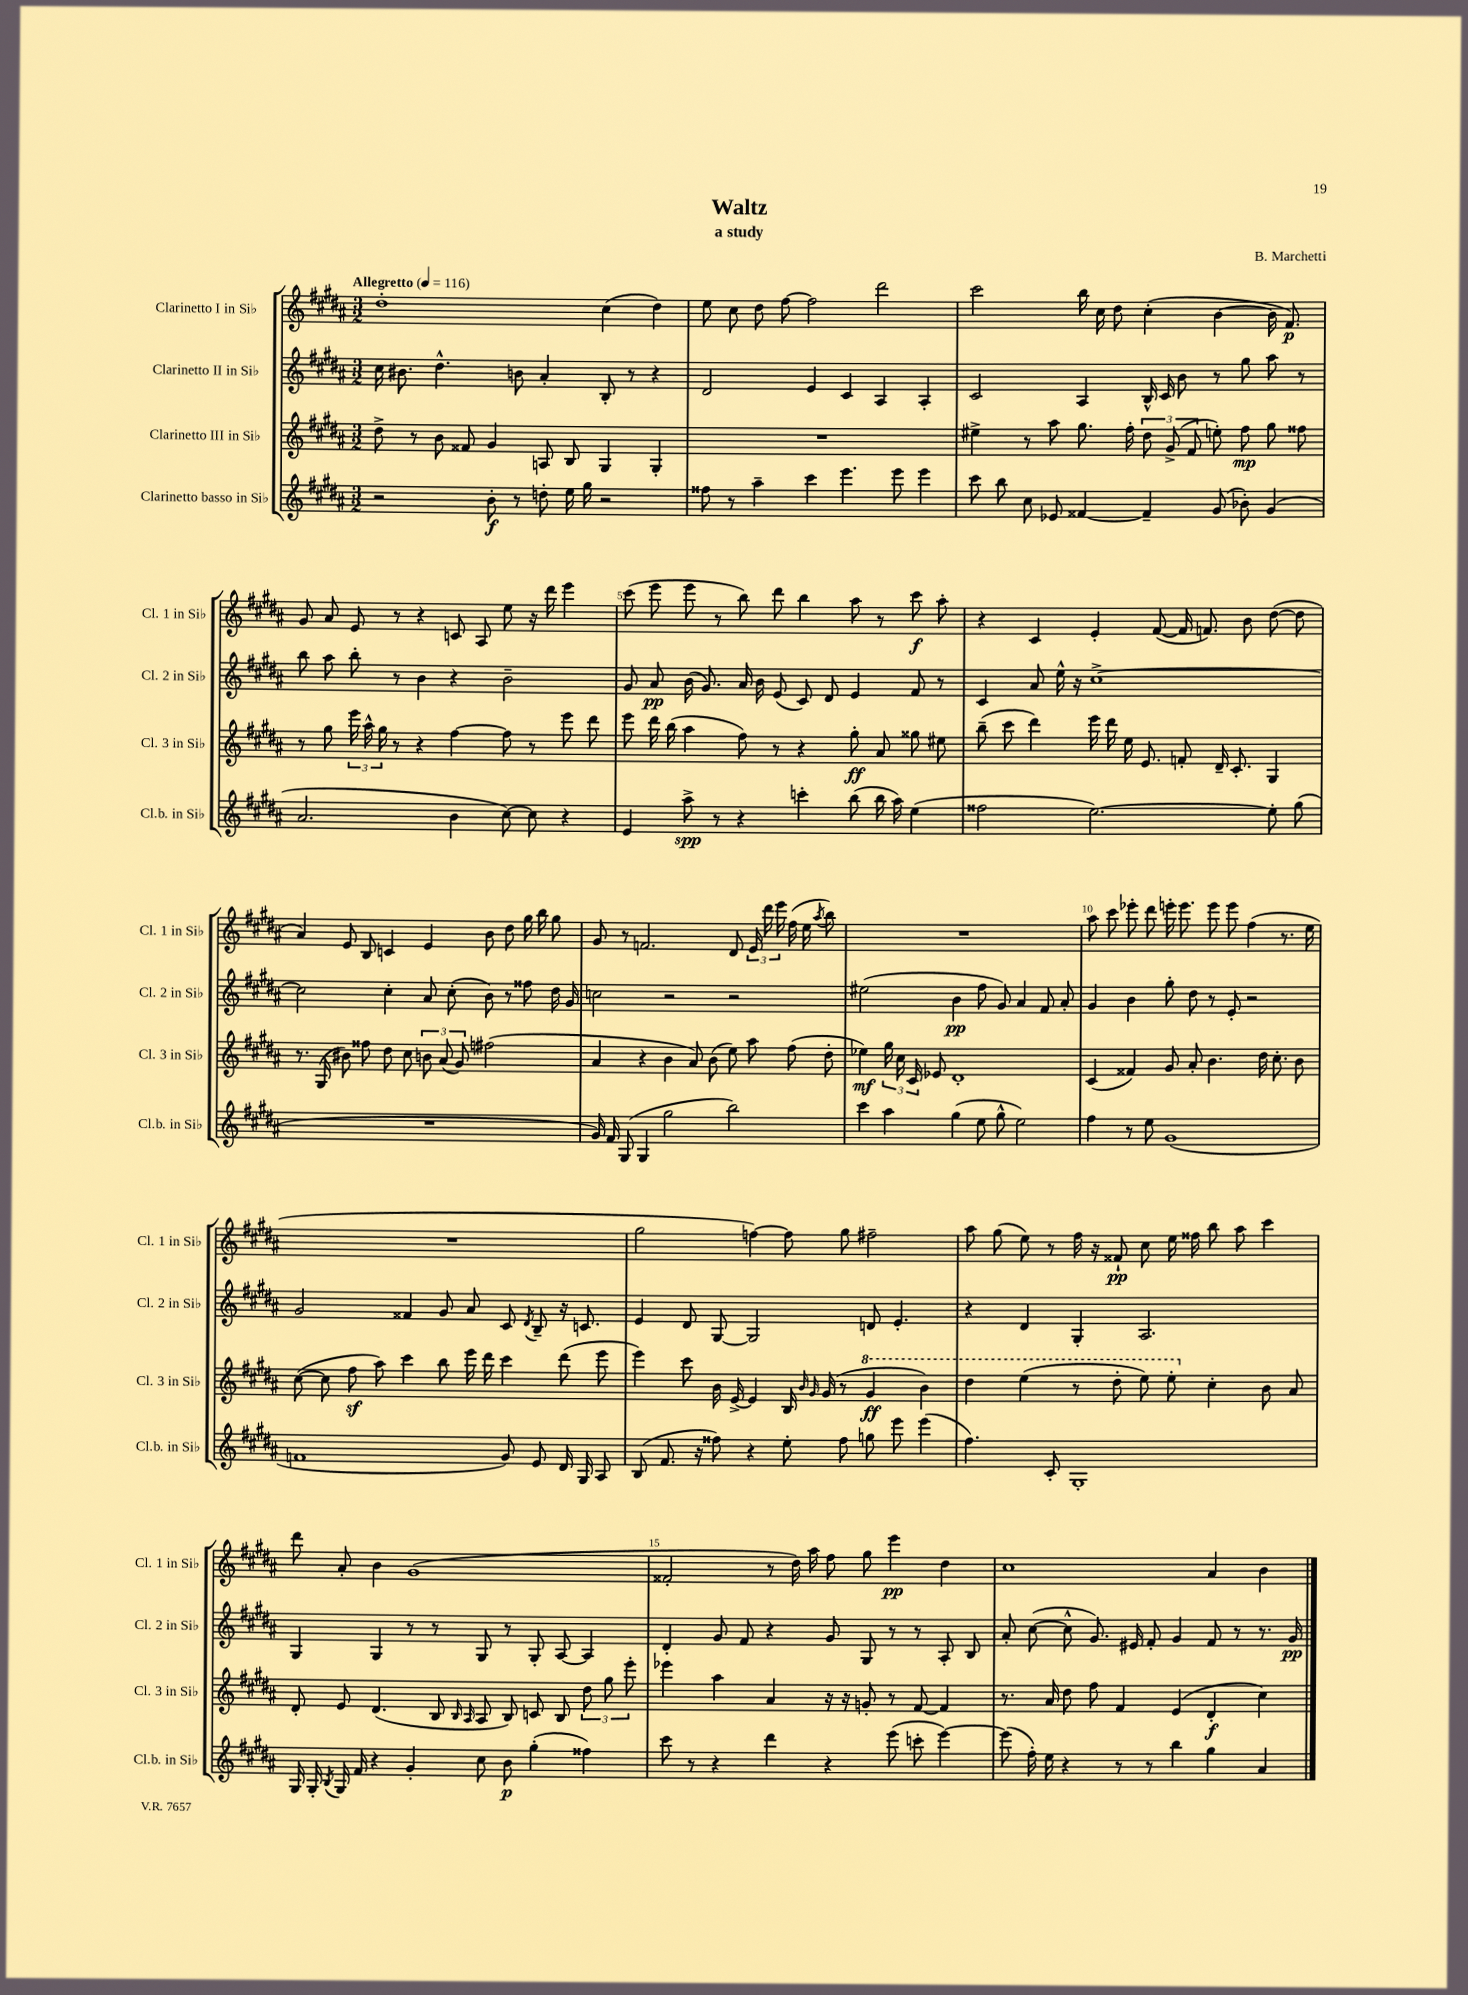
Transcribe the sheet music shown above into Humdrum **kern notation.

**kern	**dynam	**kern	**dynam	**kern	**dynam	**kern	**dynam
*part4	*part4	*part3	*part3	*part2	*part2	*part1	*part1
*staff4	*staff4	*staff3	*staff3	*staff2	*staff2	*staff1	*staff1
*I"Clarinetto basso in Si♭	*	*I"Clarinetto III in Si♭	*	*I"Clarinetto II in Si♭	*	*I"Clarinetto I in Si♭	*
*I'Cl.b. in Si♭	*	*I'Cl. 3 in Si♭	*	*I'Cl. 2 in Si♭	*	*I'Cl. 1 in Si♭	*
*clefG2	*	*clefG2	*	*clefG2	*	*clefG2	*
*k[f#c#g#d#a#]	*	*k[f#c#g#d#a#]	*	*k[f#c#g#d#a#]	*	*k[f#c#g#d#a#]	*
*M3/2	*	*M3/2	*	*M3/2	*	*M3/2	*
*MM116	*	*MM116	*	*MM116	*	*MM116	*
=1	=1	=1	=1	=1	=1	=1	=1
!	!	!	!	!	!	!LO:TX:a:B:t=Allegretto	!
2r	.	8dd#^\	.	16cc#\	.	1dd#'	.
.	.	.	.	8.b#X\	.	.	.
.	.	8r	.	.	.	.	.
.	.	8b\	.	4.dd#^^\	.	.	.
.	.	8f##X/	.	.	.	.	.
8b'\	f	4g#/	.	.	.	.	.
8r	.	.	.	8bn\	.	.	.
8ddn'\	.	8An/	.	4a#'/	.	.	.
16ee\	.	8B/	.	.	.	.	.
16gg#\	.	.	.	.	.	.	.
2r	.	4G#/	.	8B'/	.	(4cc#\	.
.	.	.	.	8r	.	.	.
.	.	4G#'/	.	4r	.	4dd#\)	.
=2	=2	=2	=2	=2	=2	=2	=2
8ff##X\	.	1.r	.	2d#/	.	8ee\	.
8r	.	.	.	.	.	8cc#\	.
4aa#~\	.	.	.	.	.	8dd#\	.
.	.	.	.	.	.	[8ff#\	.
4ccc#\	.	.	.	4e/	.	2ff#\]	.
4.eee\	.	.	.	4c#/	.	.	.
.	.	.	.	4A#/	.	2ddd#\	.
8eee\	.	.	.	.	.	.	.
4eee\	.	.	.	4A#'/	.	.	.
=3	=3	=3	=3	=3	=3	=3	=3
8ccc#\	.	4ee#X^\	.	2c#/	.	2ccc#\	.
8bb\	.	.	.	.	.	.	.
8cc#\	.	8r	.	.	.	.	.
8e-X/	.	8aa#\	.	.	.	.	.
[4f##X/	.	8.gg#\	.	4A#/	.	16bb\	.
.	.	.	.	.	.	16cc#\	.
.	.	.	.	.	.	8dd#\	.
.	.	16ff#'\	.	.	.	.	.
4f##~/]	.	12dd#\	.	16B^^/	.	(4cc#'\	.
.	.	.	.	16c#/	.	.	.
.	.	(12g#^/	.	.	.	.	.
.	.	.	.	8b\	.	.	.
.	.	12f#/	.	.	.	.	.
(8g#/	.	8een'\)	.	8r	.	[4b\	.
8b-X'\)	.	8ff#\	mp	8gg#\	.	.	.
(4g#/	.	8gg#\	.	8aa#\	.	16b\]	.
.	.	.	.	.	.	8.f#/)	p
.	.	8ff##X\	.	8r	.	.	.
!!LO:LB:g=z
=4	=4	=4	=4	=4	=4	=4	=4
2.a#/	.	8r	.	8bb\	.	8g#/	.
.	.	8gg#\	.	8aa#\	.	8a#/	.
.	.	24eee\	.	8bb'\	.	8e/	.
.	.	24aa#^^\	.	.	.	.	.
.	.	24gg#\	.	.	.	.	.
.	.	8r	.	8r	.	8r	.
.	.	4r	.	4b\	.	4r	.
4b\	.	[4ff#\	.	4r	.	8cn/	.
.	.	.	.	.	.	8A#/	.
[8cc#\)	.	8ff#\]	.	2b~\	.	8ee\	.
8cc#\]	.	8r	.	.	.	16r	.
.	.	.	.	.	.	16ddd#\	.
4r	.	8eee\	.	.	.	4eee\	.
.	.	8ddd#\	.	.	.	.	.
=5	=5	=5	=5	=5	=5	=5	=5
4e/	.	8eee\	.	8g#/	.	(8ccc#\	.
.	.	16ddd#\	.	8a#/	pp	8eee\	.
.	.	(16bb\	.	.	.	.	.
8aa#^\	spp	4aa#\	.	(16b\	.	8eee\	.
.	.	.	.	8.g#/)	.	.	.
8r	.	.	.	.	.	8r	.
4r	.	8ff#\)	.	16a#/	.	8bb\)	.
.	.	.	.	16b\	.	.	.
.	.	8r	.	(8e/	.	8ddd#\	.
4cccn'\	.	4r	.	8c#/)	.	4bb\	.
.	.	.	.	8d#/	.	.	.
(8bb\	.	8gg#'\	ff	4e/	.	8aa#\	.
16bb\	.	8a#/	.	.	.	8r	.
16aa#\)	.	.	.	.	.	.	.
(4ee\	.	8gg##X\	.	8f#/	.	8ccc#\	f
.	.	8ee#X\	.	8r	.	8aa#'\	.
=6	=6	=6	=6	=6	=6	=6	=6
2ff##X\	.	(8bb~\	.	4c#/	.	4r	.
.	.	8ccc#\	.	.	.	.	.
.	.	4ddd#\)	.	8a#/	.	4c#/	.
.	.	.	.	16ee^^\	.	.	.
.	.	.	.	16r	.	.	.
[2.ee\)	.	16eee\	.	[1cc#^	.	4e'/	.
.	.	16ddd#\	.	.	.	.	.
.	.	16ee\	.	.	.	.	.
.	.	8.e/	.	.	.	.	.
.	.	.	.	.	.	([8f#/	.
.	.	8fn'/	.	.	.	16f#/]	.
.	.	.	.	.	.	8.fn/)	.
.	.	16d#~/	.	.	.	.	.
.	.	8.c#'/	.	.	.	.	.
.	.	.	.	.	.	8b\	.
8ee'\]	.	4G#/	.	.	.	([8dd#\	.
(8gg#\	.	.	.	.	.	8dd#\]	.
!!LO:LB:g=z
=7	=7	=7	=7	=7	=7	=7	=7
1.r	.	8.r	.	2cc#\]	.	4a#/)	.
.	.	(16G#/	.	.	.	.	.
.	.	8b#X\)	.	.	.	8e/	.
.	.	8ff##X\	.	.	.	8B/	.
.	.	8dd#\	.	4cc#'\	.	4cn/	.
.	.	8cc#\	.	.	.	.	.
.	.	12bn\	.	8a#/	.	4e/	.
.	.	(12a#/	.	.	.	.	.
.	.	.	.	(8cc#'\	.	.	.
.	.	12g#/)	.	.	.	.	.
.	.	(2ff#X\	.	8b\)	.	8b\	.
.	.	.	.	8r	.	8dd#\	.
.	.	.	.	8ff##X\	.	16gg#\	.
.	.	.	.	.	.	16bb\	.
.	.	.	.	16dd#\	.	8gg#\	.
.	.	.	.	16g#/	.	.	.
=8	=8	=8	=8	=8	=8	=8	=8
16g#/)	.	4a#/	.	2ccn\	.	8g#/	.
16f#/	.	.	.	.	.	.	.
(8G#/	.	.	.	.	.	8r	.
4G#/	.	4r	.	.	.	2.fn/	.
2gg#\	.	4b\	.	2r	.	.	.
.	.	8a#/)	.	.	.	.	.
.	.	(8b\	.	.	.	.	.
2bb\)	.	8ee\)	.	2r	.	8d#/	.
.	.	8aa#\	.	.	.	24e/	.
.	.	.	.	.	.	24ddd#\	.
.	.	.	.	.	.	24eee\	.
.	.	(8ff#\	.	.	.	(16ff#\	.
.	.	.	.	.	.	16ee\	.
.	.	.	.	.	.	8qaa#/	.
.	.	8dd#'\	.	.	.	8bb\)	.
=9	=9	=9	=9	=9	=9	=9	=9
4ccc#\	.	4ee-X\)	mf	(2ee#X\	.	1.r	.
4aa#\	.	24gg#\	.	.	.	.	.
.	.	24cc#\	.	.	.	.	.
.	.	24c#/	.	.	.	.	.
.	.	8e-X/	.	.	.	.	.
(4gg#\	.	1d#'	.	4b\	pp	.	.
8ee\	.	.	.	8ff#\	.	.	.
8gg#^^\	.	.	.	8g#/)	.	.	.
2ee\)	.	.	.	4a#/	.	.	.
.	.	.	.	8f#/	.	.	.
.	.	.	.	8a#'/	.	.	.
=10	=10	=10	=10	=10	=10	=10	=10
4ff#\	.	(4c#/	.	4g#/	.	8aa#\	.
.	.	.	.	.	.	8ccc#\	.
8r	.	4f##X/)	.	4b\	.	8eee-X'\	.
8ee\	.	.	.	.	.	8ddd#\	.
(1g#	.	8g#/	.	8gg#'\	.	16eeen'\	.
.	.	.	.	.	.	8.eee\	.
.	.	8a#'/	.	8dd#\	.	.	.
.	.	4.b\	.	8r	.	8eee\	.
.	.	.	.	8e'/	.	8eee\	.
.	.	.	.	2r	.	(4ff#\	.
.	.	16dd#\	.	.	.	.	.
.	.	8.cc#'\	.	.	.	.	.
.	.	.	.	.	.	8.r	.
.	.	8b\	.	.	.	.	.
.	.	.	.	.	.	16ee\	.
!!LO:LB:g=z
=11	=11	=11	=11	=11	=11	=11	=11
1fn	.	([8cc#\	.	2g#/	.	1.r	.
.	.	8cc#\]	.	.	.	.	.
.	.	8ff#z\	.	.	.	.	.
.	.	8aa#\)	.	.	.	.	.
.	.	4ccc#\	.	4f##X/	.	.	.
.	.	8bb\	.	8g#/	.	.	.
.	.	16eee\	.	8a#/	.	.	.
.	.	16ddd#\	.	.	.	.	.
8g#/)	.	4ccc#\	.	8c#/	.	.	.
.	.	.	.	8qd#/	.	.	.
8e/	.	.	.	8B~/	.	.	.
16d#/	.	(8ddd#\	.	16r	.	.	.
16G#/	.	.	.	8.cn/	.	.	.
8A#/	.	8eee\	.	.	.	.	.
=12	=12	=12	=12	=12	=12	=12	=12
(8B/	.	4eee\)	.	4e/	.	2gg#\	.
8.f#/	.	.	.	.	.	.	.
.	.	8ccc#\	.	8d#/	.	.	.
16r	.	.	.	.	.	.	.
8ff##X\)	.	16b\	.	[8G#/	.	.	.
.	.	[16e^/	.	.	.	.	.
4r	.	4e/]	.	2G#/]	.	[4ffn\)	.
8ee'\	.	16B/	.	.	.	8ff\]	.
.	.	16qqb/	.	.	.	.	.
.	.	16qqg#/	.	.	.	.	.
.	.	(16g#/	.	.	.	.	.
8ff##\	.	8r	.	.	.	8gg#\	.
*	*	*8va	*	*	*	*	*
8ggn\	.	4gg#/	ff	8dn/	.	2ff#X~\	.
8eee\	.	.	.	4.e'/	.	.	.
(4eee\	.	4bb\)	.	.	.	.	.
=13	=13	=13	=13	=13	=13	=13	=13
4.ff#\)	.	4ddd#\	.	4r	.	8aa#\	.
.	.	.	.	.	.	(8gg#\	.
.	.	(4eee\	.	4d#/	.	8ee\)	.
8c#'/	.	.	.	.	.	8r	.
1G#'	.	8r	.	4G#'/	.	16ff#\	.
.	.	.	.	.	.	16r	.
.	.	8ddd#'\	.	.	.	8f##X`/	pp
.	.	8eee\)	.	2.A#/	.	8cc#\	.
.	.	8eee'\	.	.	.	16ee\	.
.	.	.	.	.	.	16ff##X\	.
*	*	*X8va	*	*	*	*	*
.	.	4cc#'\	.	.	.	8bb\	.
.	.	.	.	.	.	8aa#\	.
.	.	8b\	.	.	.	4ccc#\	.
.	.	8a#/	.	.	.	.	.
!!LO:LB:g=z
=14	=14	=14	=14	=14	=14	=14	=14
16G#/	.	8d#'/	.	4G#/	.	8ddd#\	.
16G#'/	.	.	.	.	.	.	.
8qB/	.	.	.	.	.	.	.
16G#/	.	8e/	.	.	.	8a#'/	.
16f#/	.	.	.	.	.	.	.
4r	.	(4.d#/	.	4G#/	.	4b\	.
4g#'/	.	.	.	8r	.	(1g#	.
.	.	8B/	.	8r	.	.	.
.	.	16qqB/	.	.	.	.	.
.	.	16qqA#/	.	.	.	.	.
8cc#\	.	8A#/	.	8G#/	.	.	.
8b\	p	8B/)	.	8r	.	.	.
(4gg#'\	.	8cn/	.	8G#'/	.	.	.
.	.	8B/	.	[8A#/	.	.	.
4ff##X\)	.	12dd#\	.	4A#/]	.	.	.
.	.	12gg#\	.	.	.	.	.
.	.	12eee'\	.	.	.	.	.
=15	=15	=15	=15	=15	=15	=15	=15
8ccc#\	.	4eee-X\	.	4d#'/	.	2f##X'/	.
8r	.	.	.	.	.	.	.
4r	.	4aa#\	.	8g#/	.	.	.
.	.	.	.	8f#/	.	.	.
4ddd#\	.	4a#/	.	4r	.	8r	.
.	.	.	.	.	.	16dd#\)	.
.	.	.	.	.	.	16aa#\	.
4r	.	16r	.	8g#/	.	8ff#\	.
.	.	16r	.	.	.	.	.
.	.	8gn'/	.	8G#/	.	8gg#\	.
(8eee\	.	8r	.	8r	.	4eee\	pp
8cccn'\	.	[8f#/	.	8r	.	.	.
[4eee\)	.	4f#/]	.	8A#'/	.	4dd#\	.
.	.	.	.	8B/	.	.	.
=16	=16	=16	=16	=16	=16	=16	=16
(8eee\]	.	8.r	.	8a#'/	.	1cc#	.
16ff#'\)	.	.	.	([8cc#\	.	.	.
16ee\	.	16a#/	.	.	.	.	.
4r	.	8dd#\	.	8cc#^^\]	.	.	.
.	.	8ff#\	.	8.g#/)	.	.	.
8r	.	4f#/	.	.	.	.	.
.	.	.	.	16e#X/	.	.	.
8r	.	.	.	8f#'/	.	.	.
4bb\	.	(4e/	.	4g#/	.	.	.
4gg#\	.	4d#'/	f	8f#/	.	4a#/	.
.	.	.	.	8r	.	.	.
4a#/	.	4cc#\)	.	8.r	.	4b\	.
.	.	.	.	16g#/	pp	.	.
==	==	==	==	==	==	==	==
*-	*-	*-	*-	*-	*-	*-	*-
